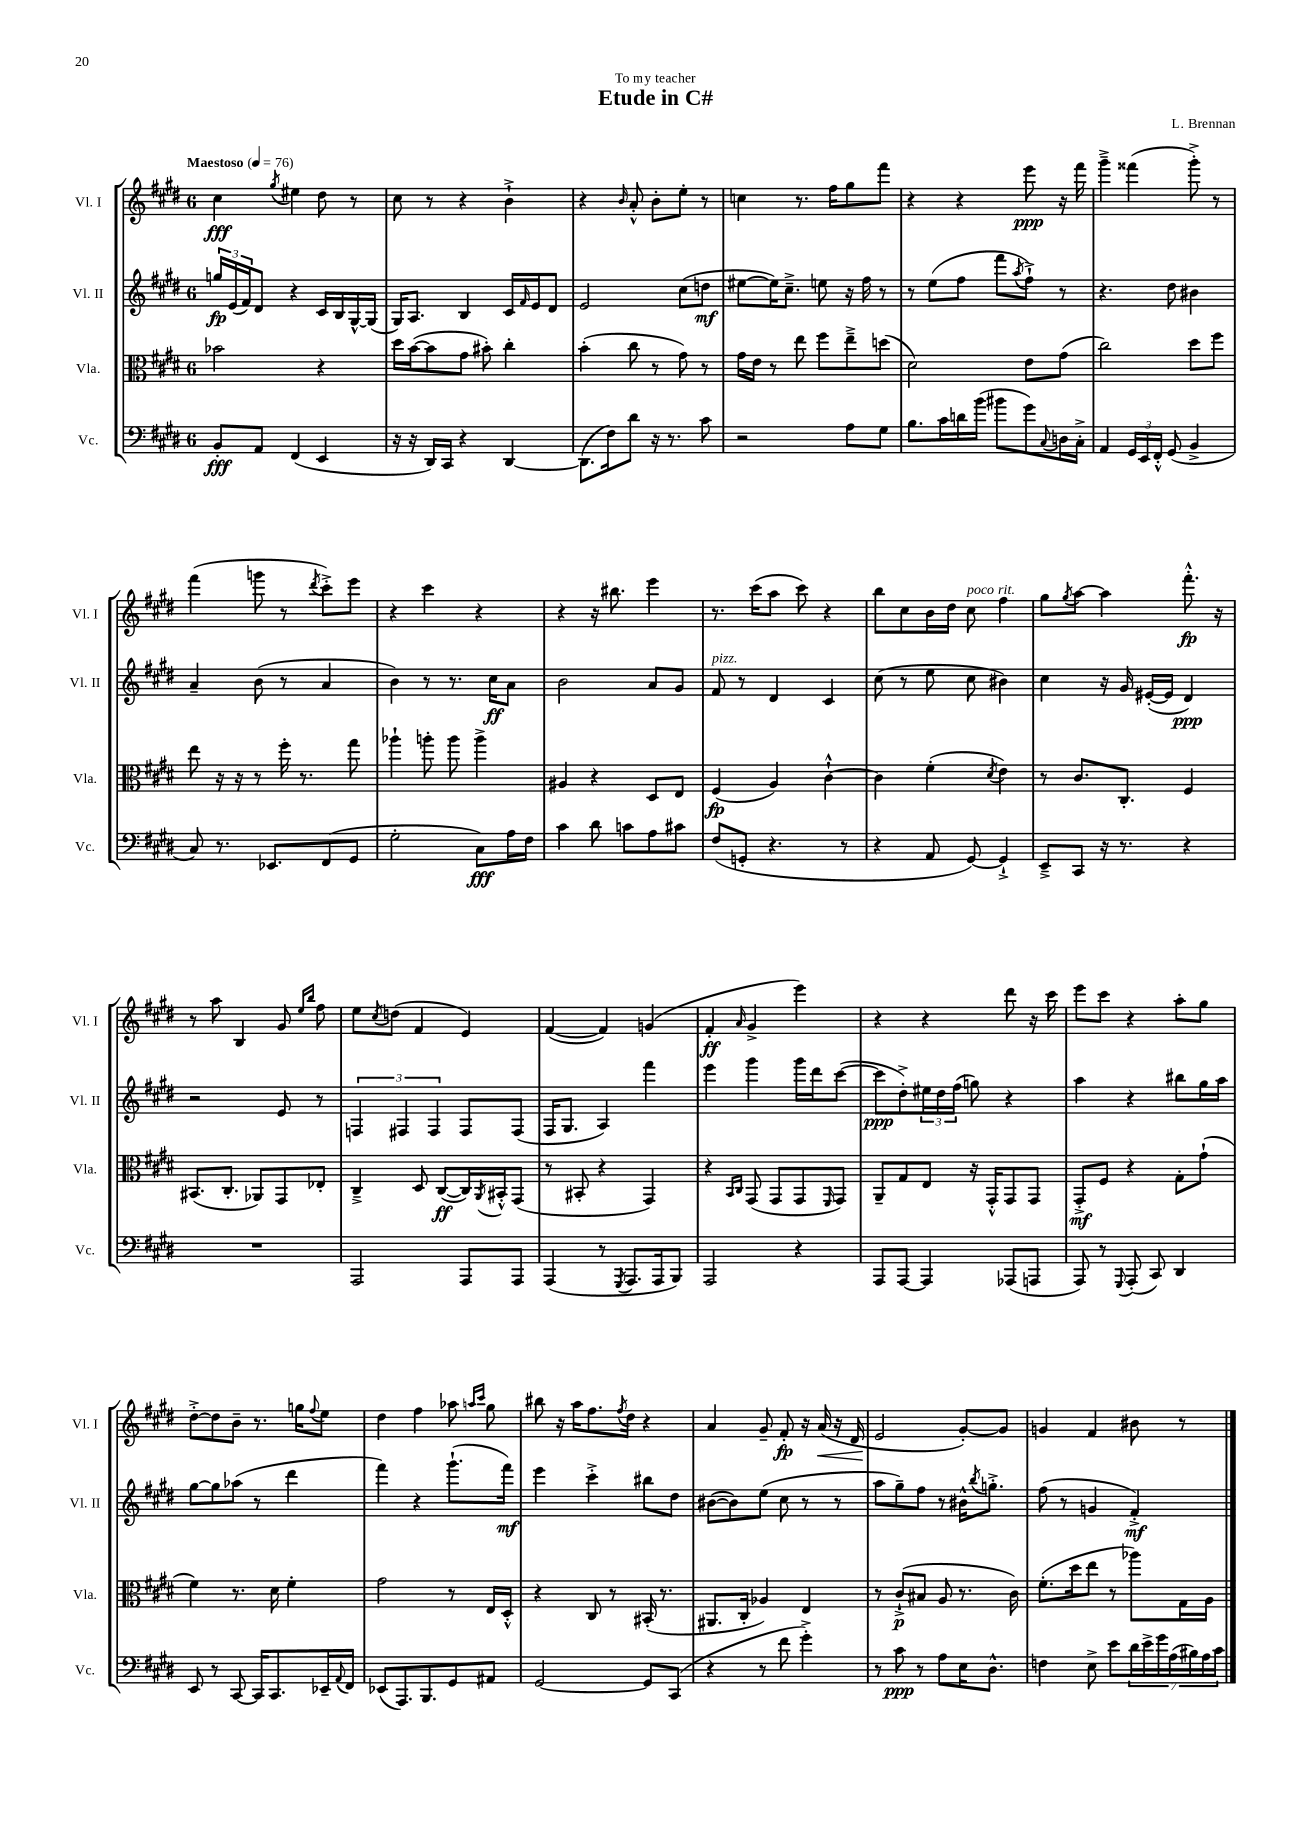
\header { title = "Etude in C#" composer = "L. Brennan" dedication = "To my teacher" }
<<
\new StaffGroup <<
\new Staff = "s0" \with { instrumentName = "Vl. I" shortInstrumentName = "Vl. I" } {
    \clef treble \key e \major \once \override Staff.TimeSignature.style = #'single-digit \time 6/8 \tempo "Maestoso" 4 = 76
    cis''4\fff \acciaccatura { gis''8 } eis''4 dis''8 r8 |
    cis''8 r8 r4 b'4-!-> |
    r4 \grace { b'16 } a'8-.-^ b'8-. e''8-. r8 |
    c''4 r8. fis''16 gis''8 fis'''8 |
    r4 r4 e'''8\ppp r16 fis'''16 |
    gis'''4---> fisis'''4( gis'''8-.->) r8 |
    fis'''4( g'''8 r8 \acciaccatura { dis'''8 } cis'''8-.->) e'''8 |
    r4 cis'''4 r4 |
    r4 r16 bis''8. e'''4 |
    r8. cis'''16( a''8 cis'''8) r4 |
    b''8 cis''8 b'16 dis''16 cis''8^\markup { \italic "poco rit." } fis''4 |
    gis''8 \acciaccatura { gis''8 } a''8~ a''4 fis'''8.-.-^\fp r16 |
    r8 a''8 b4 gis'8 \grace { e''16 b''16 } fis''8 |
    e''8 \acciaccatura { cis''8 } d''8( fis'4 e'4) |
    fis'4~( fis'4) g'4( |
    fis'4-.\ff \grace { a'16 } gis'4-> e'''4) |
    r4 r4 dis'''8 r16 cis'''16 |
    e'''8 cis'''8 r4 a''8-. gis''8 |
    dis''8~-.-> dis''8 b'8-- r8. g''16 \appoggiatura { fis''8 } e''8 |
    dis''4 fis''4 aes''8 \grace { a''16 cis'''16 } gis''8 |
    bis''8 r16 a''16 fis''8. \acciaccatura { fis''8 } dis''16 r4 |
    a'4 gis'8-- fis'8-.\fp r16 a'16\<( r16 dis'16 |
    e'2\! gis'8~-.) gis'8 |
    g'4 fis'4 bis'8 r8 \bar "|." |
}
\new Staff = "s1" \with { instrumentName = "Vl. II" shortInstrumentName = "Vl. II" } {
    \clef treble \key e \major \once \override Staff.TimeSignature.style = #'single-digit \time 6/8
    \tuplet 3/2 { g''16\fp e'16( fis'16) } dis'8 r4 cis'16 b16 gis16~-^ gis16( |
    gis16) a8. b4 cis'16 \grace { fis'16 } e'16 dis'8 |
    e'2 cis''8( d''8\mf |
    eis''8~ eis''16) cis''8.---> e''8 r16 fis''16 r8 |
    r8 e''8( fis''8 fis'''8 \acciaccatura { a''8 } fis''8-!->) r8 |
    r4. dis''8 bis'4 |
    a'4-- b'8( r8 a'4 |
    b'4) r8 r8. cis''16\ff a'8 |
    b'2 a'8 gis'8 |
    fis'8^\markup { \italic "pizz." } r8 dis'4 cis'4 |
    cis''8( r8 e''8 cis''8 bis'4) |
    cis''4 r16 gis'16 eis'16~-.( eis'16 dis'4\ppp) |
    r2 e'8 r8 |
    \tuplet 3/2 { f4 fis4 fis4 } fis8 fis8( |
    fis16 gis8. a4) fis'''4 |
    e'''4 gis'''4 gis'''16 dis'''16 cis'''8~( |
    cis'''8\ppp dis''8-.->) \tuplet 3/2 { eis''16 dis''16 fis''16( } g''8) r4 |
    a''4 r4 bis''8 gis''16 a''16 |
    gis''8~ gis''8 aes''8( r8 dis'''4 |
    fis'''4) r4 gis'''8.-!( fis'''16\mf) |
    e'''4 cis'''4-.-> bis''8 dis''8 |
    bis'8~( bis'8) e''8( cis''8 r8 r8 |
    a''8 gis''8--) fis''8 r8 bis'16-^ \acciaccatura { b''8 } g''8.-.-> |
    fis''8( r8 g'4 fis'4-.->\mf) \bar "|." |
}
\new Staff = "s2" \with { instrumentName = "Vla." shortInstrumentName = "Vla." } {
    \clef alto \key e \major \once \override Staff.TimeSignature.style = #'single-digit \time 6/8
    bes'2 r4 |
    dis''16 b'16~( b'8 gis'8 bis'8-.) cis''4-. |
    b'4-.( cis''8 r8 gis'8) r8 |
    gis'16 e'16 r8 e''8 fis''8 e''8---> d''8( |
    dis'2) e'8 gis'8( |
    cis''2) dis''8 fis''8 |
    e''8 r16 r16 r8 fis''16-. r8. gis''8 |
    aes''4-! a''8-. a''8 a''4-> |
    ais4 r4 dis8 e8 |
    fis4\fp( a4) cis'4~-!-^ |
    cis'4 fis'4-.( \acciaccatura { dis'8 } e'4) |
    r8 cis'8. cis8.-. fis4 |
    bis,8.( cis8.-. aes,8) gis,8 ees8-. |
    cis4---> dis8 cis8~\ff( cis16) \acciaccatura { a,8 } bis,16-.-^ gis,8( |
    r8 bis,8-. r4 gis,4) |
    r4 \grace { b,16 cis16 } gis,8( gis,8 gis,8 \grace { fis,16 } gis,8) |
    a,8-- gis8 e8 r16 gis,16-.-^ gis,8 gis,8 |
    gis,8-.->\mf fis8 r4 gis8-. gis'8-!( |
    fis'4) r8. dis'16 fis'4-. |
    gis'2 r8 e16 dis16-.-^ |
    r4 cis8 r8 bis,16-.( r8. |
    ais,8. cis16-. aes4) e4 |
    r8 cis'8-!->\p( bis8 a8 r8. cis'16) |
    fis'8.-.( dis''16 e''8 r8 aes''8) gis16 a16 \bar "|." |
}
\new Staff = "s3" \with { instrumentName = "Vc." shortInstrumentName = "Vc." } {
    \clef bass \key e \major \once \override Staff.TimeSignature.style = #'single-digit \time 6/8
    b,8-.\fff a,8 fis,4( e,4 |
    r16 r16 dis,16) cis,16 r4 dis,4~ |
    dis,8.( fis16) dis'8 r16 r8. cis'8 |
    r2 a8 gis8 |
    b8. cis'16 d'16 b'16( bis'8 gis'8) \appoggiatura { cis8 } d16 cis16-.-> |
    a,4 \tuplet 3/2 { gis,16 e,16 fis,16-.-^ } gis,8( b,4-> |
    cis8) r8. ees,8. fis,8( gis,8 |
    gis2-. cis8\fff) a16 fis16 |
    cis'4 dis'8 c'8 a8 cis'8 |
    fis8( g,8-. r4. r8 |
    r4 a,8 gis,8~) gis,4-!-> |
    e,8---> cis,8 r16 r8. r4 |
    R2. |
    a,,2 a,,8 a,,8 |
    a,,4( r8 \acciaccatura { gis,,8 } a,,8. a,,16 b,,8) |
    a,,2 r4 |
    a,,8 a,,8~ a,,4 aes,,8( a,,8 |
    a,,8) r8 \appoggiatura { gis,,8 } a,,8-.( cis,8) dis,4 |
    e,8 r8 cis,8~ cis,16 cis,8. ees,16-- \appoggiatura { a,8 } fis,16 |
    ees,8( a,,8.) b,,8. gis,8 ais,8 |
    gis,2~ gis,8 cis,8( |
    r4 r8 fis'8 gis'4-.->) |
    r8 cis'8\ppp r8 a8 e16 dis8.-^ |
    f4 e8-> e'8 \tuplet 7/4 { dis'16 e'16-> gis'16 a16( bis16) a16 cis'16 } \bar "|." |
}
>>
>>
\layout { \context { \Score \remove "Bar_number_engraver" } }
